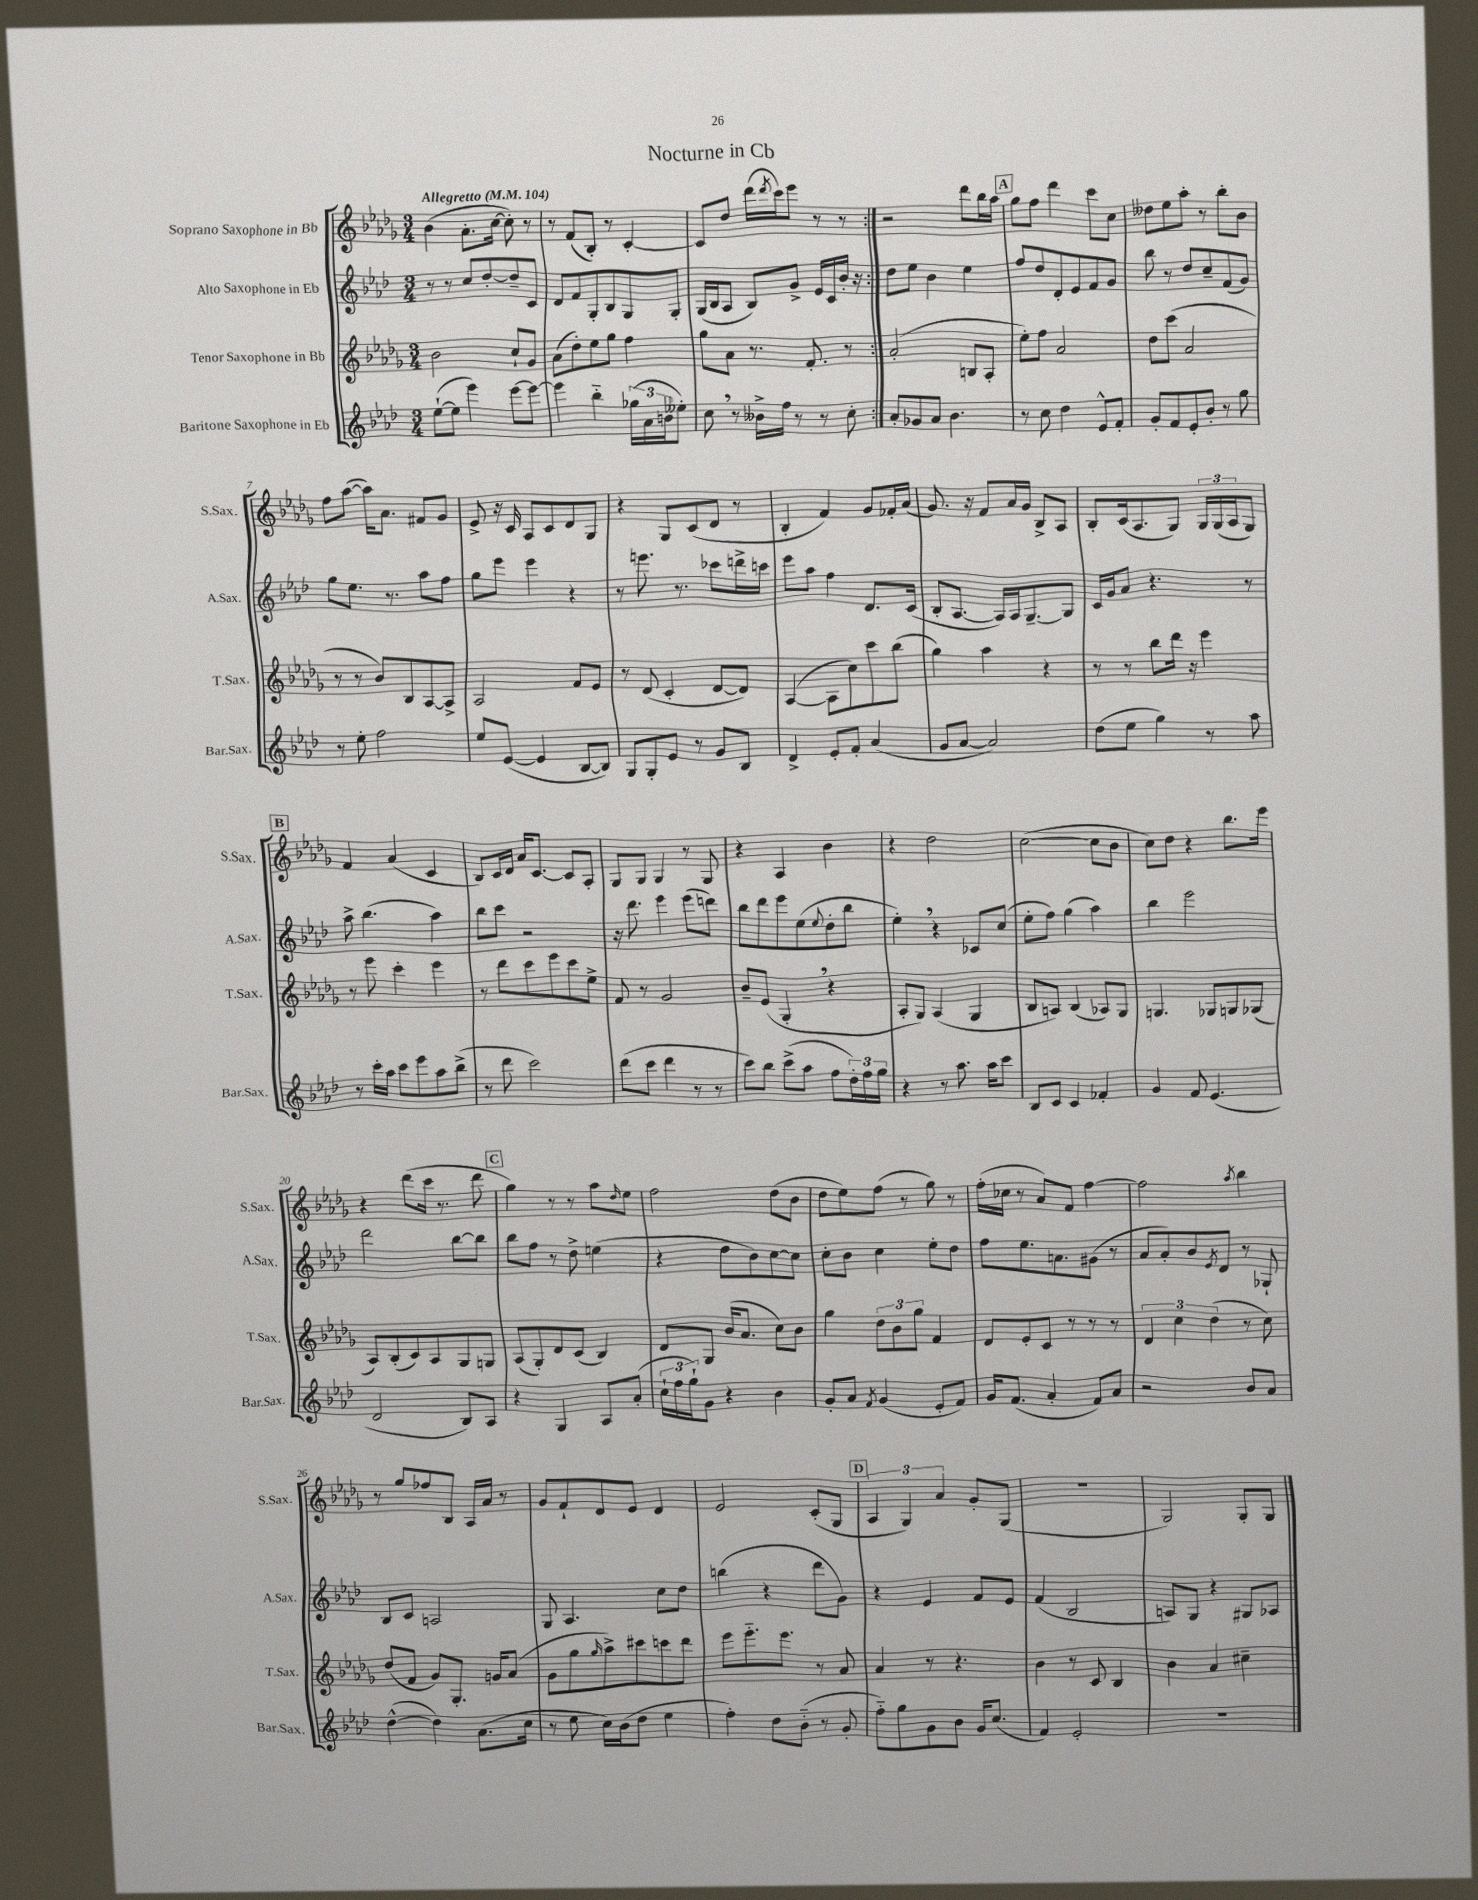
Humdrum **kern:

**kern	**kern	**kern	**kern
*staff4	*staff3	*staff2	*staff1
*clefG2	*clefG2	*clefG2	*clefG2
*k[b-e-a-d-]	*k[b-e-a-d-g-]	*k[b-e-a-d-]	*k[b-e-a-d-g-]
*M3/4	*M3/4	*M3/4	*M3/4
*MM104	*MM104	*MM104	*MM104
([8ee-`	2b-	8r	(4b-
8ee-]	.	8r	.
4eee-)	.	8cc	8.a-'
.	.	[8dd-'	.
.	.	.	[16cc
[8eee-	8cc`	8dd-~]	8cc'])
8eee-_	8g-	8c	8r
=	=	=	=
4eee-]	(8a-	8d-	8r
.	8dd-')	8f	(8f
4bb-'~	8ee-	8G'	8B-')
.	8gg-	8B-	8r
(24gg-	4ff	8G	[4c'
24a-	.	.	.
24b	.	.	.
8ee--')	.	8G'	.
=	=	=	=
8cc	8gg-	(16G	8c]
.	.	16B-	.
8r	8a-	8A-	8dd-
16b--^	8.r	8B-)	(16ddd-
.	.	.	8qddd-
16ff	.	.	16ccc)
8r	.	8g^	8eee-
.	8.f'	.	.
8r	.	16e-	8r
.	.	16c	.
8cc'	8r	16b-'	8r
.	.	16r	.
=:|!	=:|!	=:|!	=:|!
8a-'	(2a-'	8dd-	2r
8g-	.	8ee-	.
8a-	.	4b-	.
4.b-	.	.	.
.	8B	4ee-	8ddd-
.	8A-'	.	16bb-
.	.	.	16aa-
=	=	=	=
8r	8ee-')	8ff	8gg-
8cc	8ff	8dd-	8ff
4dd-	2a-	8d-'	4ddd-
.	.	8e-	.
8e-^^	.	8f	8ccc
8f'	.	8g	8cc
=	=	=	=
8g'	8dd-	8bb-	8dd--
8f	(8ccc	8r	8ee-
8e-'	2a-	8dd-	8aa-'
8b-'	.	8cc~	8r
8r	.	(8f	8bb-'
8gg	.	8g)	8b-
=	=	=	=
8r	8r	8gg	8ff
8ee-'	8r	8.ee-	([8aa-
2ff	8b-)	.	16aa-])
.	.	8.r	8.a-
.	8B-	.	.
.	[8A-	8aa-	8f#
.	8A-^]	8ff	8g-
=	=	=	=
8ee-	2A-	8gg	8e-^
([8e-	.	8eee-	16r
.	.	.	16c
4e-]	.	4eee-	8A-
.	.	.	8c
[8B-	8f	4r	8d-
8B-])	8e-	.	8G-
=	=	=	=
8G	8r	8r	4r
8G'	(8d-	8.eee	.
8e-	4c'	.	8G-
.	.	8.r	.
8r	.	.	(8c
8g	[8d-	8ccc-	8d-
8B-	8d-])	16ddd^	8r
.	.	16ccc	.
=	=	=	=
4d-^	([4A-	8eee-	4B-'
.	.	8aa-	.
8e-'	8A-]	4ff	4f)
8f'	8cc)	.	.
(4a-	8ccc	8.d-	8g-
.	(8bb-	.	16f-'
.	.	(16c	(16a-
=	=	=	=
8g	4gg-)	8B-'	8.g-)
[8a-	.	[8.A-	.
.	.	.	16r
2a-])	4aa-	.	8f
.	.	16A-])	.
.	.	16A-	16a-
.	.	[8.G~	16g-
.	4r	.	8B-^
.	.	8G]	8A-
=	=	=	=
(8dd-	8r	16c	8B-'
.	.	16g	.
8ee-	8r	8a-	(16c
.	.	.	8.A-
4gg)	8bb-	4.r	.
.	16ddd-	.	8G-)
.	16r	.	.
8r	4eee-	.	24G-
.	.	.	(24G-
.	.	.	24A-
8aa-	.	8r	8G-)
=	=	=	=
8r	8r	8aa-^	4f
16ccc'	8eee-	(4.bb-	.
16aa-	.	.	.
8ccc	4ccc'	.	(4a-
8eee-	.	.	.
8aa-	4eee-	4aa-)	4c
(8bb-^	.	.	.
=	=	=	=
8r	8r	8bb-	8B-)
8ddd-	8ddd-	8ccc	16c
.	.	.	16d-
2ccc)	8ccc	2r	16a-
.	.	.	[8.c
.	8eee-	.	.
.	8ccc	.	8c]
.	8ee-^	.	8A-'
=	=	=	=
(8ddd-	8f	16r	8G-
.	.	8.ddd-	.
8ccc	8r	.	8G-
4ddd-	2g-	4eee-	4G-
8r	.	(8eee-	8r
8r	.	8ddd)	8G-
=	=	=	=
8ccc)	8b-~	8bb-	4r
8bb-	(8e-	8ddd-	.
(8ccc^	4G-'	8eee-	4A-
8aa-	.	(8ee-	.
.	.	8qqee-	.
8ff	4r	8dd-'	4b-
24dd-')	.	8bb-	.
24ff	.	.	.
24gg	.	.	.
=	=	=	=
4r	8A-'	4ee-')	4r
.	8G-)	.	.
8r	(4A-	4r	2dd-
8.aa-	.	.	.
.	4G-	8c-	.
16aa-	.	.	.
8ccc	.	(8cc	.
=	=	=	=
8B-	8B-	8ee-'	([2cc
8c	8A)	8ff)	.
4c	(4B-	(4gg	.
4f-'	8A-)	4aa-)	8cc]
.	8G-	.	8b-
=	=	=	=
4g	4.G	4bb-	8cc)
.	.	.	8dd-
8f	.	2eee-	4r
(4.e-	8G-	.	.
.	8G	.	8.bb-
.	(8G-	.	.
.	.	.	16eee-
=	=	=	=
2d-	8A-)	2ddd-	4r
.	(8B-'	.	.
.	8c)	.	(8ddd-
.	8A-	.	16ccc
.	.	.	8.r
8B-)	8G-	[8bb-	.
8A-	8G	8bb-]	8ddd-
=	=	=	=
4r	(8A-	8bb-	4gg-)
.	8G-')	8ff	.
4G	8d-	8r	8r
.	(8c	8dd-^	8r
8A-	4B-)	(4ee	8aa-
.	.	.	16qqdd-
(8a-'	.	.	8ee-
=	=	=	=
24cc`	8d-	4r	2ff
24ff	.	.	.
24gg`)	.	.	.
8g	8G-	.	.
4r	(16b-	8dd-	.
.	8.a-	.	.
.	.	8b-)	.
4b-	8cc)	[8cc	(8dd-
.	8b-	8cc]	8b-
=	=	=	=
8g'	4gg-	8cc'	8dd-
8a-	.	8b-	8ee-)
8qf	.	.	.
(4g	12dd-	4cc	(8ff
.	12b-	.	.
.	.	.	8r
.	12gg-	.	.
8e-'	4f	8ee-'	8gg-)
8f)	.	8dd-	8r
=	=	=	=
16g	8d-	8ff	(16ff'
(8.f	.	.	16cc-
.	8e-'	8.ee-	8r
4a-'	8c	.	8a-)
.	.	8.a	.
.	8r	.	8f
8f)	8r	(8g#	[4ff
8a-	8r	8r	.
=	=	=	=
2r	6d-	8a-	2ff]
.	.	8a-')	.
.	6cc	.	.
.	.	8b-	.
.	(6dd-	.	.
.	.	8qe-	.
.	.	8d-	.
.	.	.	8qaa-
8b-	8r	8r	4bb-
8a-	8cc)	8G-`	.
=	=	=	=
([4dd-^^	(8dd-	8B-	8r
.	8f	8c	8gg-
4dd-])	8g-)	2A	8ff-
.	8.G-'	.	8B-
(8.a-	.	.	16A-
.	16g	.	16a-
.	(8a-	.	8r
16cc	.	.	.
=	=	=	=
8r	8g-	8G	8g-
8ee-	8gg-	4.A-	8f`
.	16qqgg-	.	.
16cc)	8aa-^)	.	8d-
(16b-	.	.	.
8dd-	8ccc#	.	8e-
4ee-	8ccc	8cc	4d-
.	8ddd-	8dd-	.
=	=	=	=
4ff')	8eee-	(4bb	2e-
.	8.eee-'~	.	.
8dd-	.	4r	.
.	8.eee-	.	.
(8b-'~	.	.	.
8r	8r	8ddd-	(8c'
8g'	8a-	8g)	8G-
=	=	=	=
8ff'~)	4a-	4r	6A-
8gg	.	.	.
.	.	.	6G-)
8g	8r	4e-	.
.	.	.	6a-
8b-	4.r	.	.
16g	.	8f	8g-'
(8.cc	.	.	.
.	.	8e-	(8G-
=	=	=	=
4f)	4b-	(4f	2.r
2e-'	8r	2B-	.
.	8c	.	.
.	4B-	.	.
=	=	=	=
2.r	4b-	8A)	2G-)
.	.	8G	.
.	4a-	4r	.
.	4cc#~	8G#	8G-'
.	.	8A-	8G-
==	==	==	==
*-	*-	*-	*-
